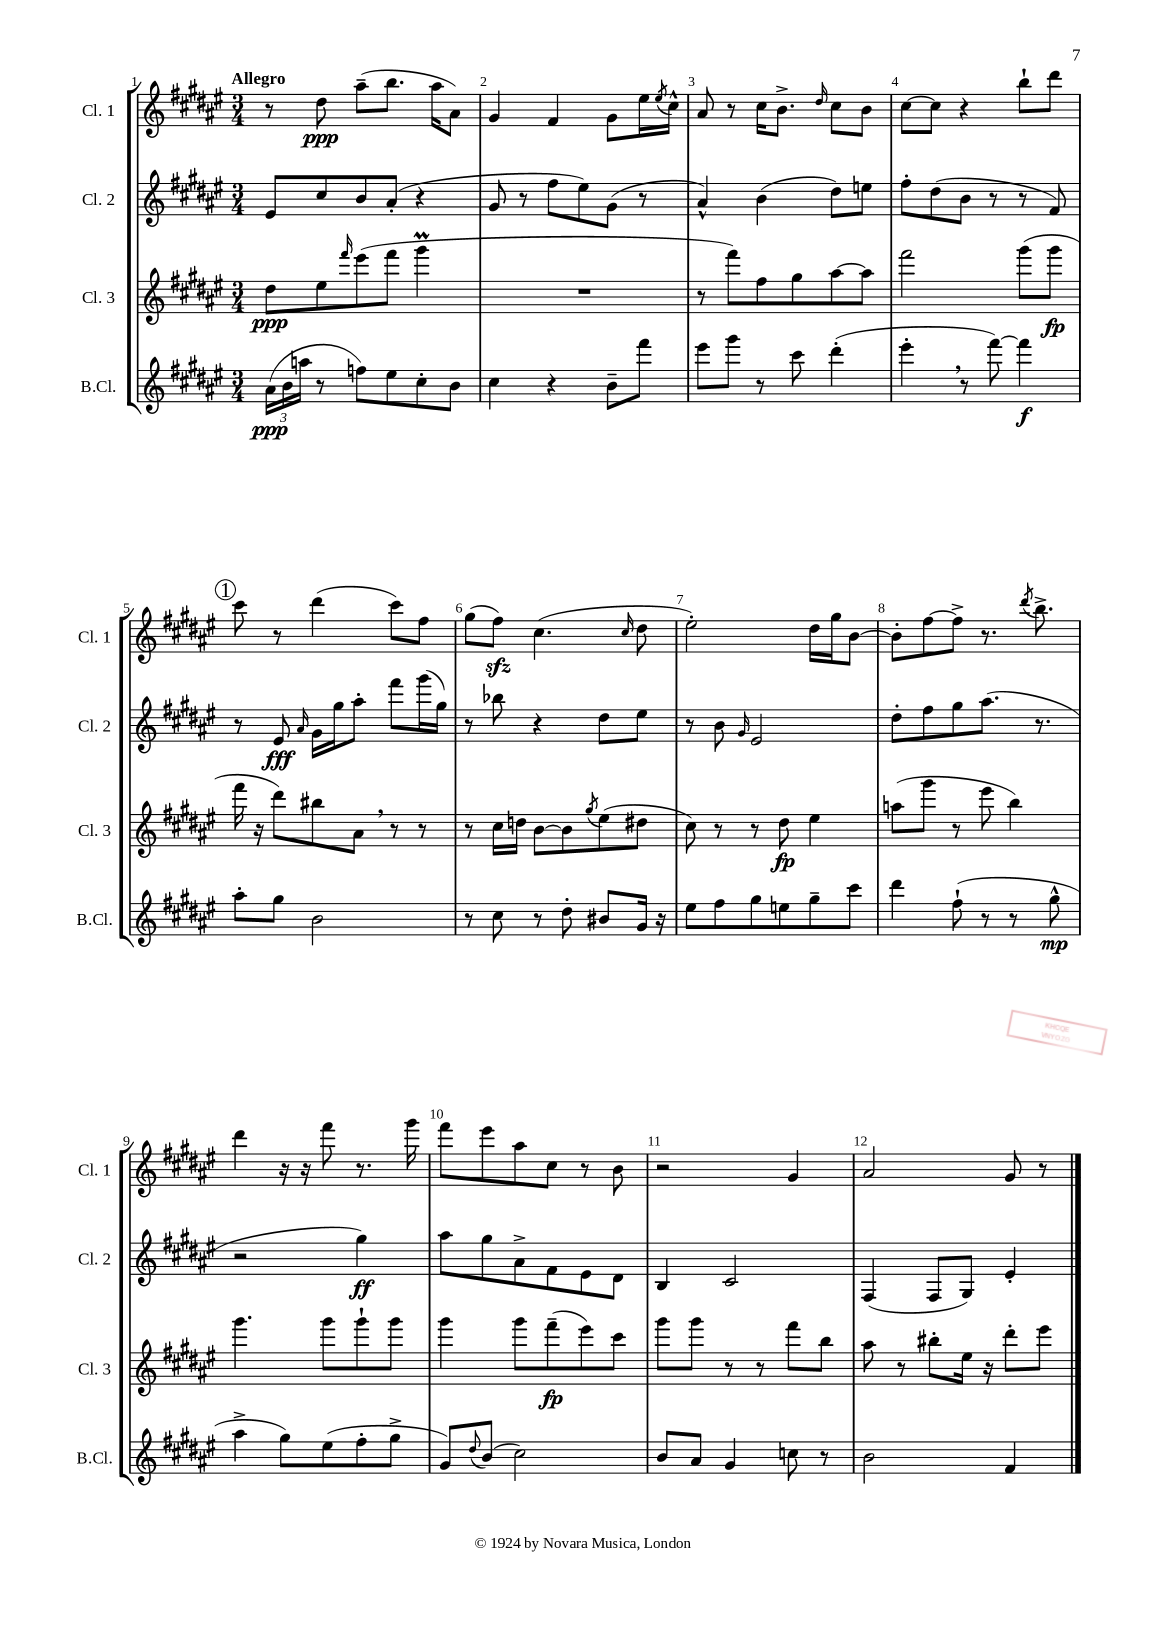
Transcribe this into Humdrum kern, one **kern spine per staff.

**kern	**dynam	**kern	**dynam	**kern	**dynam	**kern	**dynam
*part4	*part4	*part3	*part3	*part2	*part2	*part1	*part1
*staff4	*staff4	*staff3	*staff3	*staff2	*staff2	*staff1	*staff1
*I"B.Cl.	*	*I"Cl. 3	*	*I"Cl. 2	*	*I"Cl. 1	*
*I'B.Cl.	*	*I'Cl. 3	*	*I'Cl. 2	*	*I'Cl. 1	*
*clefG2	*	*clefG2	*	*clefG2	*	*clefG2	*
*k[f#c#g#d#a#e#]	*	*k[f#c#g#d#a#e#]	*	*k[f#c#g#d#a#e#]	*	*k[f#c#g#d#a#e#]	*
*M3/4	*	*M3/4	*	*M3/4	*	*M3/4	*
=1	=1	=1	=1	=1	=1	=1	=1
!	!	!	!	!	!	!LO:TX:a:B:t=Allegro	!
(24a#\LL	ppp	8dd#\L	ppp	8e#/L	.	8r	.
24b\	.	.	.	.	.	.	.
24aan\JJ	.	.	.	.	.	.	.
8r	.	8ee#\	.	8cc#/	.	8dd#\	ppp
.	.	16qqfff#/	.	.	.	.	.
8ffn\L)	.	(8eee#\	.	8b/	.	(8aa#~\L	.
8ee#\	.	8fff#\J	.	(8a#'/J	.	8.bb\J	.
8cc#'\	.	4ggg#M\	.	4r	.	.	.
.	.	.	.	.	.	16aa#\KL	.
8b\J	.	.	.	.	.	8a#\J)	.
=2	=2	=2	=2	=2	=2	=2	=2
4cc#\	.	2.r	.	8g#/	.	4g#/	.
.	.	.	.	8r	.	.	.
4r	.	.	.	8ff#\L	.	4f#/	.
.	.	.	.	8ee#\)	.	.	.
8b~\L	.	.	.	(8g#\J	.	8g#\L	.
8fff#\J	.	.	.	8r	.	16ee#\L	.
.	.	.	.	.	.	8qee#/	.
.	.	.	.	.	.	16cc#^^\JJ	.
=3	=3	=3	=3	=3	=3	=3	=3
8eee#\L	.	8r	.	4a#^^/)	.	8a#/	.
8ggg#\J	.	8fff#\L)	.	.	.	8r	.
8r	.	8ff#\	.	(4b\	.	16cc#\KL	.
.	.	.	.	.	.	8.b^\J	.
8ccc#\	.	8gg#\	.	.	.	.	.
.	.	.	.	.	.	16qqdd#/	.
(4ddd#'\	.	[8aa#\	.	8dd#\L)	.	8cc#\L	.
.	.	8aa#\J]	.	8een\J	.	8b\J	.
=4	=4	=4	=4	=4	=4	=4	=4
4eee#',\	.	2fff#\	.	8ff#'\L	.	[8cc#\L	.
.	.	.	.	(8dd#\	.	8cc#\J]	.
8r	.	.	.	8b\J	.	4r	.
[8fff#\)	.	.	.	8r	.	.	.
4fff#\]	f	(8ggg#\L	.	8r	.	8bb`\L	.
.	.	8ggg#\J	fp	8f#/)	.	8ddd#\J	.
!!LO:LB:g=z
!!LO:REH:place=s1:t=1
=5	=5	=5	=5	=5	=5	=5	=5
8aa#'\L	.	16fff#\	.	8r	.	8ccc#\	.
.	.	16r	.	.	.	.	.
8gg#\J	.	8ddd#\L)	.	8e#/	fff	8r	.
.	.	.	.	16qqa#/	.	.	.
2b\	.	8bb#X\	.	16g#\LL	.	(4ddd#\	.
.	.	.	.	16gg#\J	.	.	.
.	.	8a#,\J	.	8aa#'\J	.	.	.
.	.	8r	.	8fff#\L	.	8ccc#\L)	.
.	.	8r	.	(16ggg#\L	.	8ff#\J	.
.	.	.	.	16gg#\JJ)	.	.	.
=6	=6	=6	=6	=6	=6	=6	=6
8r	.	8r	.	8r	.	(8gg#\L	.
8cc#\	.	16cc#\LL	.	8bb-X\	.	8ff#zz\J)	.
.	.	16ddn\JJ	.	.	.	.	.
8r	.	[8b\L	.	4r	.	(4.cc#\	.
8dd#'\	.	8b\]	.	.	.	.	.
.	.	8qgg#/	.	.	.	.	.
8b#X/L	.	(8ee#\	.	8dd#\L	.	.	.
.	.	.	.	.	.	16qqcc#/	.
16g#/Jk	.	8dd#X\J	.	8ee#\J	.	8dd#\	.
16r	.	.	.	.	.	.	.
=7	=7	=7	=7	=7	=7	=7	=7
8ee#\L	.	8cc#\)	.	8r	.	2ee#'\)	.
8ff#\	.	8r	.	8b\	.	.	.
.	.	.	.	16qqg#/	.	.	.
8gg#\	.	8r	.	2e#/	.	.	.
8een\	.	8dd#\	fp	.	.	.	.
8gg#~\	.	4ee#\	.	.	.	16dd#\LL	.
.	.	.	.	.	.	16gg#\J	.
8ccc#\J	.	.	.	.	.	[8b\J	.
=8	=8	=8	=8	=8	=8	=8	=8
4ddd#\	.	(8aan\L	.	8dd#'\L	.	8b'\L]	.
.	.	8ggg#\J	.	8ff#\	.	[8ff#\	.
(8ff#`\	.	8r	.	8gg#\	.	8ff#^\J]	.
8r	.	8eee#\	.	(8.aa#\J	.	8.r	.
8r	.	4bb\)	.	.	.	.	.
.	.	.	.	.	.	8qddd#/	.
.	.	.	.	8.r	.	8.bb^\	.
8gg#^^\	mp	.	.	.	.	.	.
!!LO:LB:g=z
=9	=9	=9	=9	=9	=9	=9	=9
4aa#^\	.	4.ggg#\	.	2r	.	4ddd#\	.
8gg#\L)	.	.	.	.	.	16r	.
.	.	.	.	.	.	16r	.
(8ee#\	.	8ggg#\L	.	.	.	8fff#\	.
8ff#'\	.	8ggg#`\	.	4gg#\)	ff	8.r	.
8gg#^\J	.	8ggg#\J	.	.	.	.	.
.	.	.	.	.	.	16ggg#\	.
=10	=10	=10	=10	=10	=10	=10	=10
8g#/L)	.	4ggg#\	.	8aa#\L	.	8fff#\L	.
8qqdd#/	.	.	.	.	.	.	.
(8b/J	.	.	.	8gg#\	.	8eee#\	.
2cc#\)	.	8ggg#\L	.	8a#^\	.	8aa#\	.
.	.	(8fff#~\	fp	8f#\	.	8cc#\J	.
.	.	8eee#\)	.	8e#\	.	8r	.
.	.	8ccc#\J	.	8d#\J	.	8b\	.
=11	=11	=11	=11	=11	=11	=11	=11
8b/L	.	8ggg#\L	.	4B/	.	2r	.
8a#/J	.	8ggg#\J	.	.	.	.	.
4g#/	.	8r	.	2c#/	.	.	.
.	.	8r	.	.	.	.	.
8ccn\	.	8fff#\L	.	.	.	4g#/	.
8r	.	8bb\J	.	.	.	.	.
=12	=12	=12	=12	=12	=12	=12	=12
2b\	.	8aa#\	.	(4F#/	.	2a#/	.
.	.	8r	.	.	.	.	.
.	.	8bb#X'\L	.	8F#/L	.	.	.
.	.	16ee#\Jk	.	8G#/J)	.	.	.
.	.	16r	.	.	.	.	.
4f#/	.	8ddd#'\L	.	4e#'/	.	8g#/	.
.	.	8eee#\J	.	.	.	8r	.
==	==	==	==	==	==	==	==
*-	*-	*-	*-	*-	*-	*-	*-
